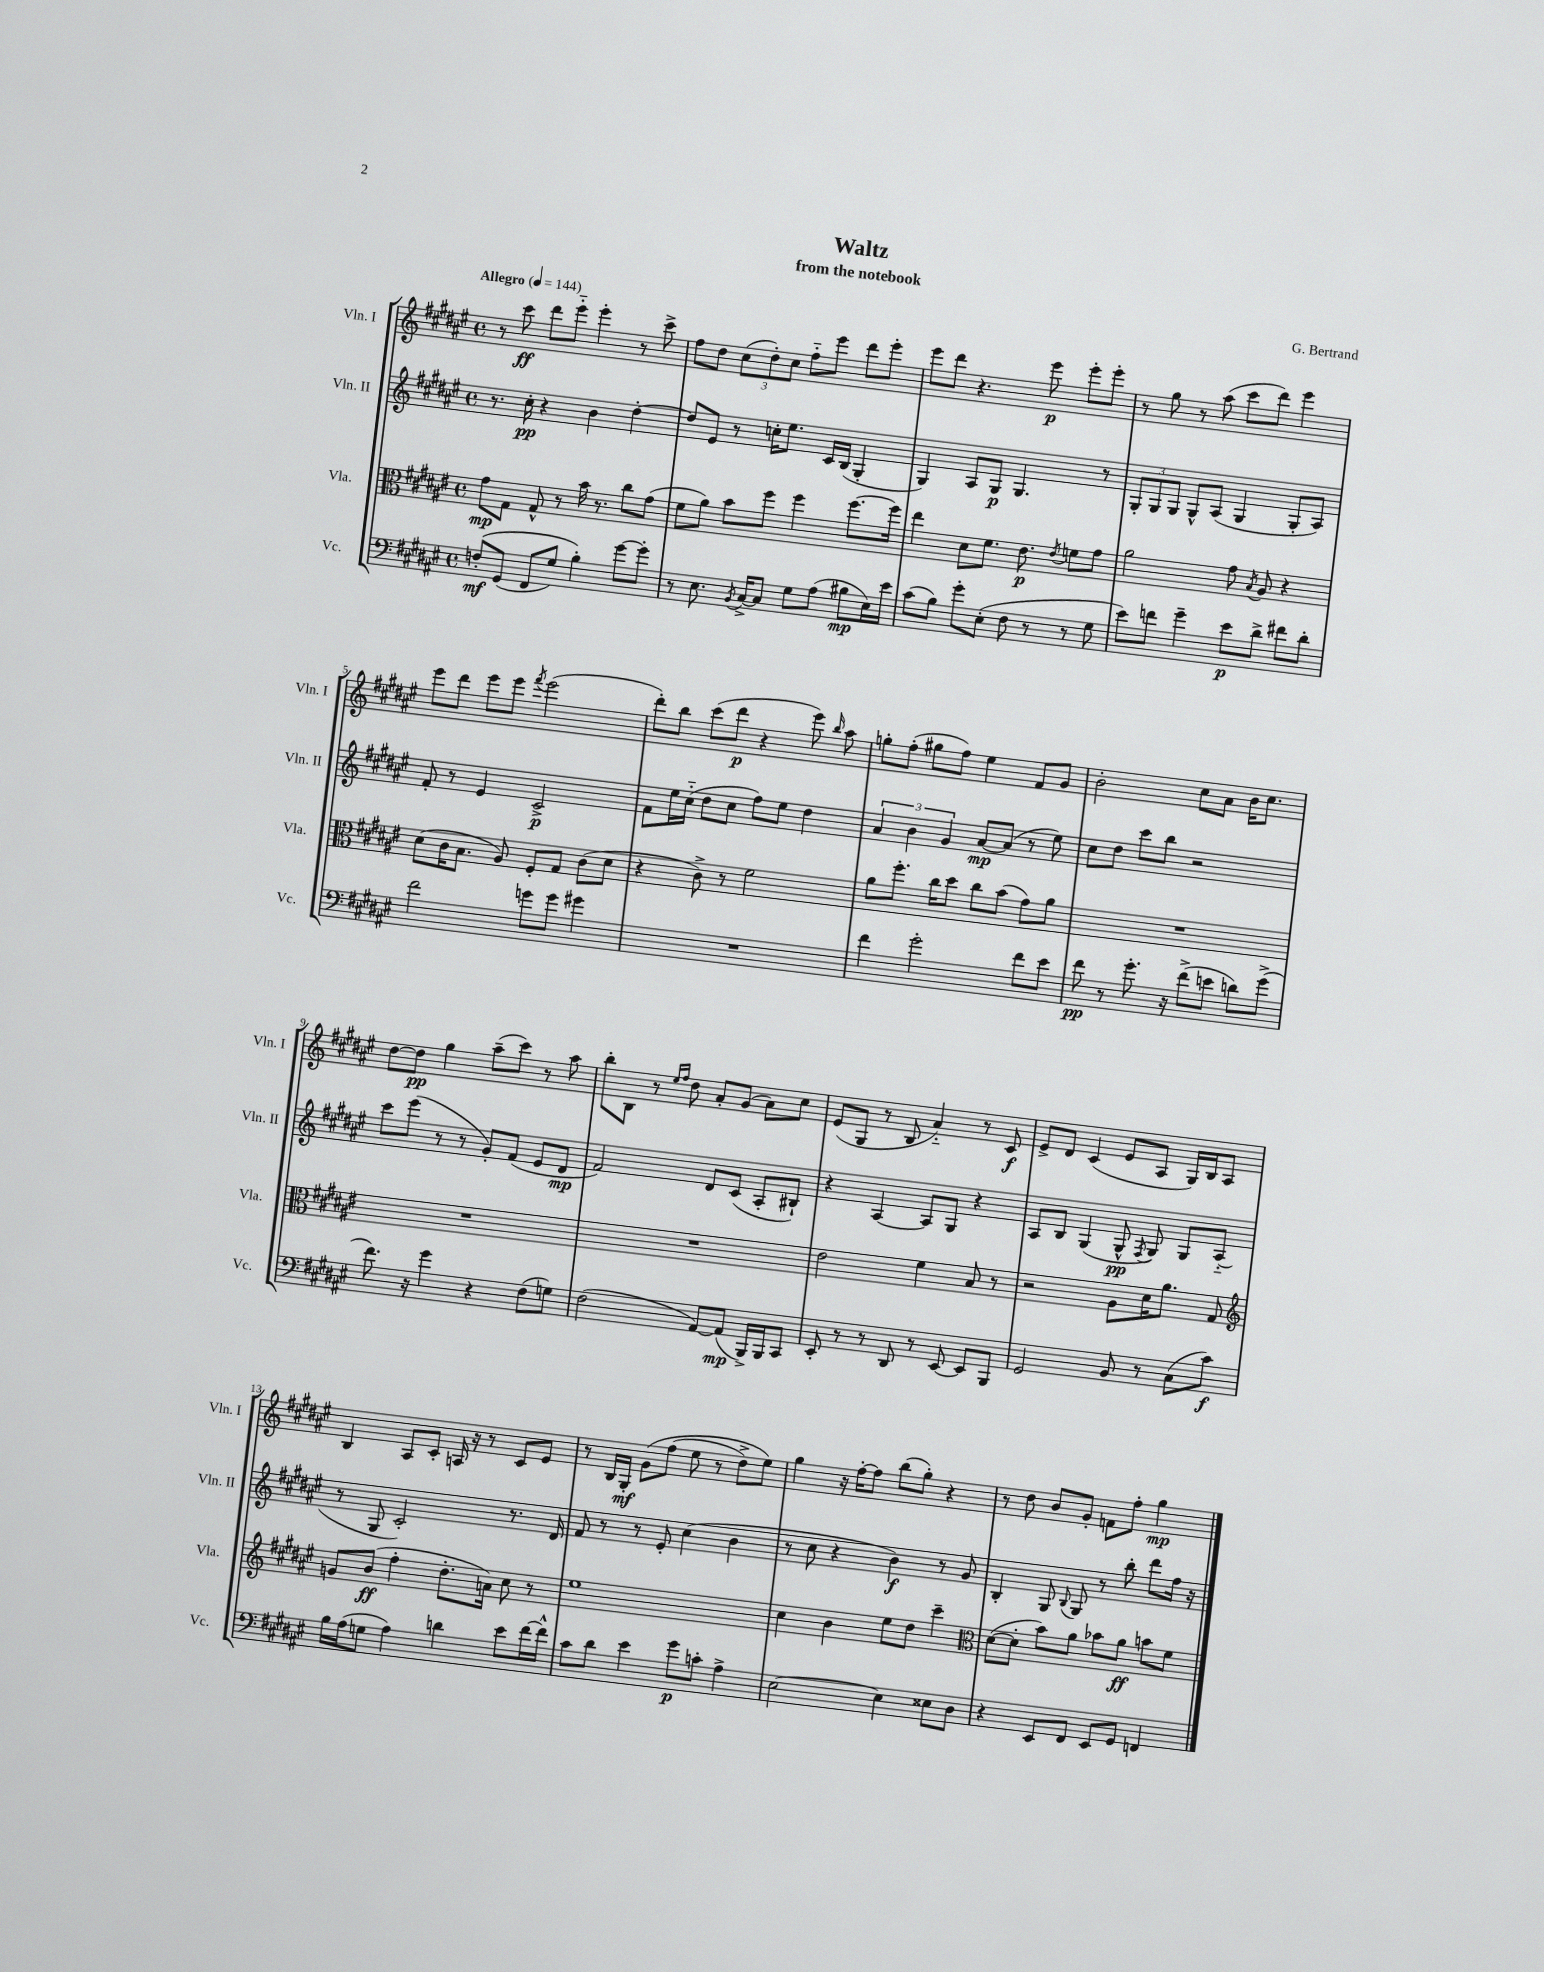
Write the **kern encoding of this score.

**kern	**kern	**kern	**kern
*staff4	*staff3	*staff2	*staff1
*clefF4	*clefC3	*clefG2	*clefG2
*k[f#c#g#d#a#e#]	*k[f#c#g#d#a#e#]	*k[f#c#g#d#a#e#]	*k[f#c#g#d#a#e#]
*M4/4	*M4/4	*M4/4	*M4/4
*met(c)	*met(c)	*met(c)	*met(c)
*MM144	*MM144	*MM144	*MM144
&(8F'	8g#	8.r	8r
(8GG#	8G#	.	8ccc#
.	.	16cc#'	.
8FF#	8G#^^	4r	8ddd#
8G#)	8r	.	8eee#'~
4B'&)	16b	4b	4eee#'
.	8.r	.	.
[8g#	8cc#	[4dd#'	8r
8g#']	(8g#	.	8ccc#^
=	=	=	=
8r	8f#	8dd#]	8ff#
8.E#	8a#)	8e#	8dd#
.	8b	8r	(12cc#
8qBB	.	.	.
[16C#^	.	.	.
.	.	.	12dd#')
8C#]	8ff#	16cc'	.
.	.	.	12cc#
.	.	8.ee#	.
8G#	4ff#	.	8ff#'~
(8A#	.	16c#	8eee#
.	.	(16B	.
8B#	[8.ff#	4G#'	8ddd#
16E#)	.	.	8eee#'
16e#	16ff#]	.	.
=	=	=	=
(8c#	4ee#	4G#)	8eee#
8B)	.	.	8ddd#
8g#'	8d#	8A#	4.r
(8E#'	8.f#	8G#	.
8F#	.	4.G#	.
.	8.e#	.	.
8r	.	.	8eee#
.	8qe#	.	.
8r	8f	.	8eee#'
8G#	8g#	8r	8eee#'
=	=	=	=
8e#)	2a#	12G#'	8r
.	.	12G#	.
8f	.	.	8gg#
.	.	12G#	.
4g#~	.	8G#^^	8r
.	.	(8A#	(8aa#
8e#	8g#	4G#	8ccc#
.	8qB	.	.
8d#^	8A#	.	8ddd#)
8f#	4r	8G#'	4eee#
8d#'	.	8A#)	.
=	=	=	=
2f#	(8d#	8f#'	8eee#
.	16c#	8r	8ddd#
.	8.B	.	.
.	.	4e#	8eee#
.	8A#)	.	8eee#
.	.	.	8qfff#
8g	8F#'	2c#^	(2eee#
8g	8G#	.	.
4g#	(8c#	.	.
.	8d#	.	.
=	=	=	=
1r	4r	8f#	8ddd#')
.	.	16ee#	8bb
.	.	(16cc#'~	.
.	8c#^)	8dd#	(8ccc#
.	8r	8cc#	8ddd#
.	2f#	8ff#)	4r
.	.	8ee#	.
.	.	4dd#	8eee#)
.	.	.	16qqbb
.	.	.	8aa#
=	=	=	=
4f#	8a#	6a#	8gg'
.	8.ff#'	.	(8ff#'
.	.	6b	.
2g#'	.	.	8gg#
.	16cc#	.	.
.	.	6g#	.
.	8dd#	.	8ff#)
.	8cc#	[8a#	4ee#
.	(8b	(8a#]	.
8f#	8g#)	8r	8f#
8e#	8a#	8ee#)	8g#
=	=	=	=
8f#	1r	8cc#	2b'
8r	.	8dd#	.
8.g#'	.	8ccc#	.
.	.	8bb	.
16r	.	.	.
(8f#^	.	2r	8cc#
8e	.	.	8a#
8d)	.	.	16b
.	.	.	8.cc#
(8g#^	.	.	.
=	=	=	=
8.f#)	1r	8ccc#	[8dd#
.	.	(8eee#	8dd#]
16r	.	.	.
4g#	.	8r	4gg#
.	.	8r	.
4r	.	8g#')	(8aa#~
.	.	(8f#	8ccc#)
(8F#	.	8e#	8r
8G)	.	8d#	8aa#
=	=	=	=
(2F#	1r	2f#)	8bb'
.	.	.	8B
.	.	.	8r
.	.	.	16qqee#
.	.	.	16qqff#
.	.	.	8dd#
[8AA#)	.	8d#	8a#'
(8AA#]	.	(8c#	(8g#
16BBB^)	.	8A#'	8a#)
16BBB	.	.	.
8CC#	.	8B#`)	8cc#
=	=	=	=
8EE#'	2e#	4r	(8e#
8r	.	.	8G#
8r	.	[4A#	8r
8DD#	.	.	8B
8r	4f#	8A#]	4a#'~)
[8EE#	.	8G#	.
8EE#]	8B	4r	8r
8BBB	8r	.	8c#
=	=	=	=
2GG#	2r	8A#	8e#^
.	.	8B	8d#
.	.	(4G#	(4c#
8BB	8A#	8G#^^	8e#
.	.	8qF#	.
8r	16d#	8G#)	8A#
.	8.a#	.	.
(8C#	.	8G#	16G#)
.	.	.	16B
8c#)	8G#	(8A#'~	8A#
=	=	=	=
*	*clefG2	*	*
16B	8g	8r	4B
(16A#	.	.	.
8G	(8b	8G#	.
4A#)	4ff#'	2c#')	8A#
.	.	.	8c#'
4d	8.dd#'	.	16A
.	.	.	16r
.	.	.	8r
.	16a)	.	.
8e#	8cc#	8.r	8c#
[16f#	8r	.	8e#
16f#^^]	.	16d#	.
=	=	=	=
8c#	1ee#	8f#	8r
8d#	.	8r	16B
.	.	.	16G#'
4e#	.	8r	&(8g#
.	.	8e#'	(8ff#
8g#	.	(4cc#	8ee#
8c'	.	.	8r
4A#^	.	4b	8dd#^)
.	.	.	8ee#&)
=	=	=	=
[2E#	4cc#	8r	4gg#
.	.	8cc#	.
.	4b	4r	16r
.	.	.	[16ff#'
.	.	.	8ff#]
4E#]	8ee#	4b)	(8bb
.	8dd#	.	8gg#')
8E##	4ccc#~	8r	4r
8D#	.	8g#	.
=	=	=	=
*	*clefC3	*	*
4r	([8d#	4B'	8r
.	8d#']	.	8dd#
8EE#	8b)	8G#	8b
.	.	8qqB	.
8FF#	8a#	8G#	8g#'
8EE#	8b-	8r	8f
8GG#	8a#	8bb'	8ff#'
4FF	8b	8ddd#	4gg#
.	8f#	16ff#	.
.	.	16r	.
==	==	==	==
*-	*-	*-	*-
